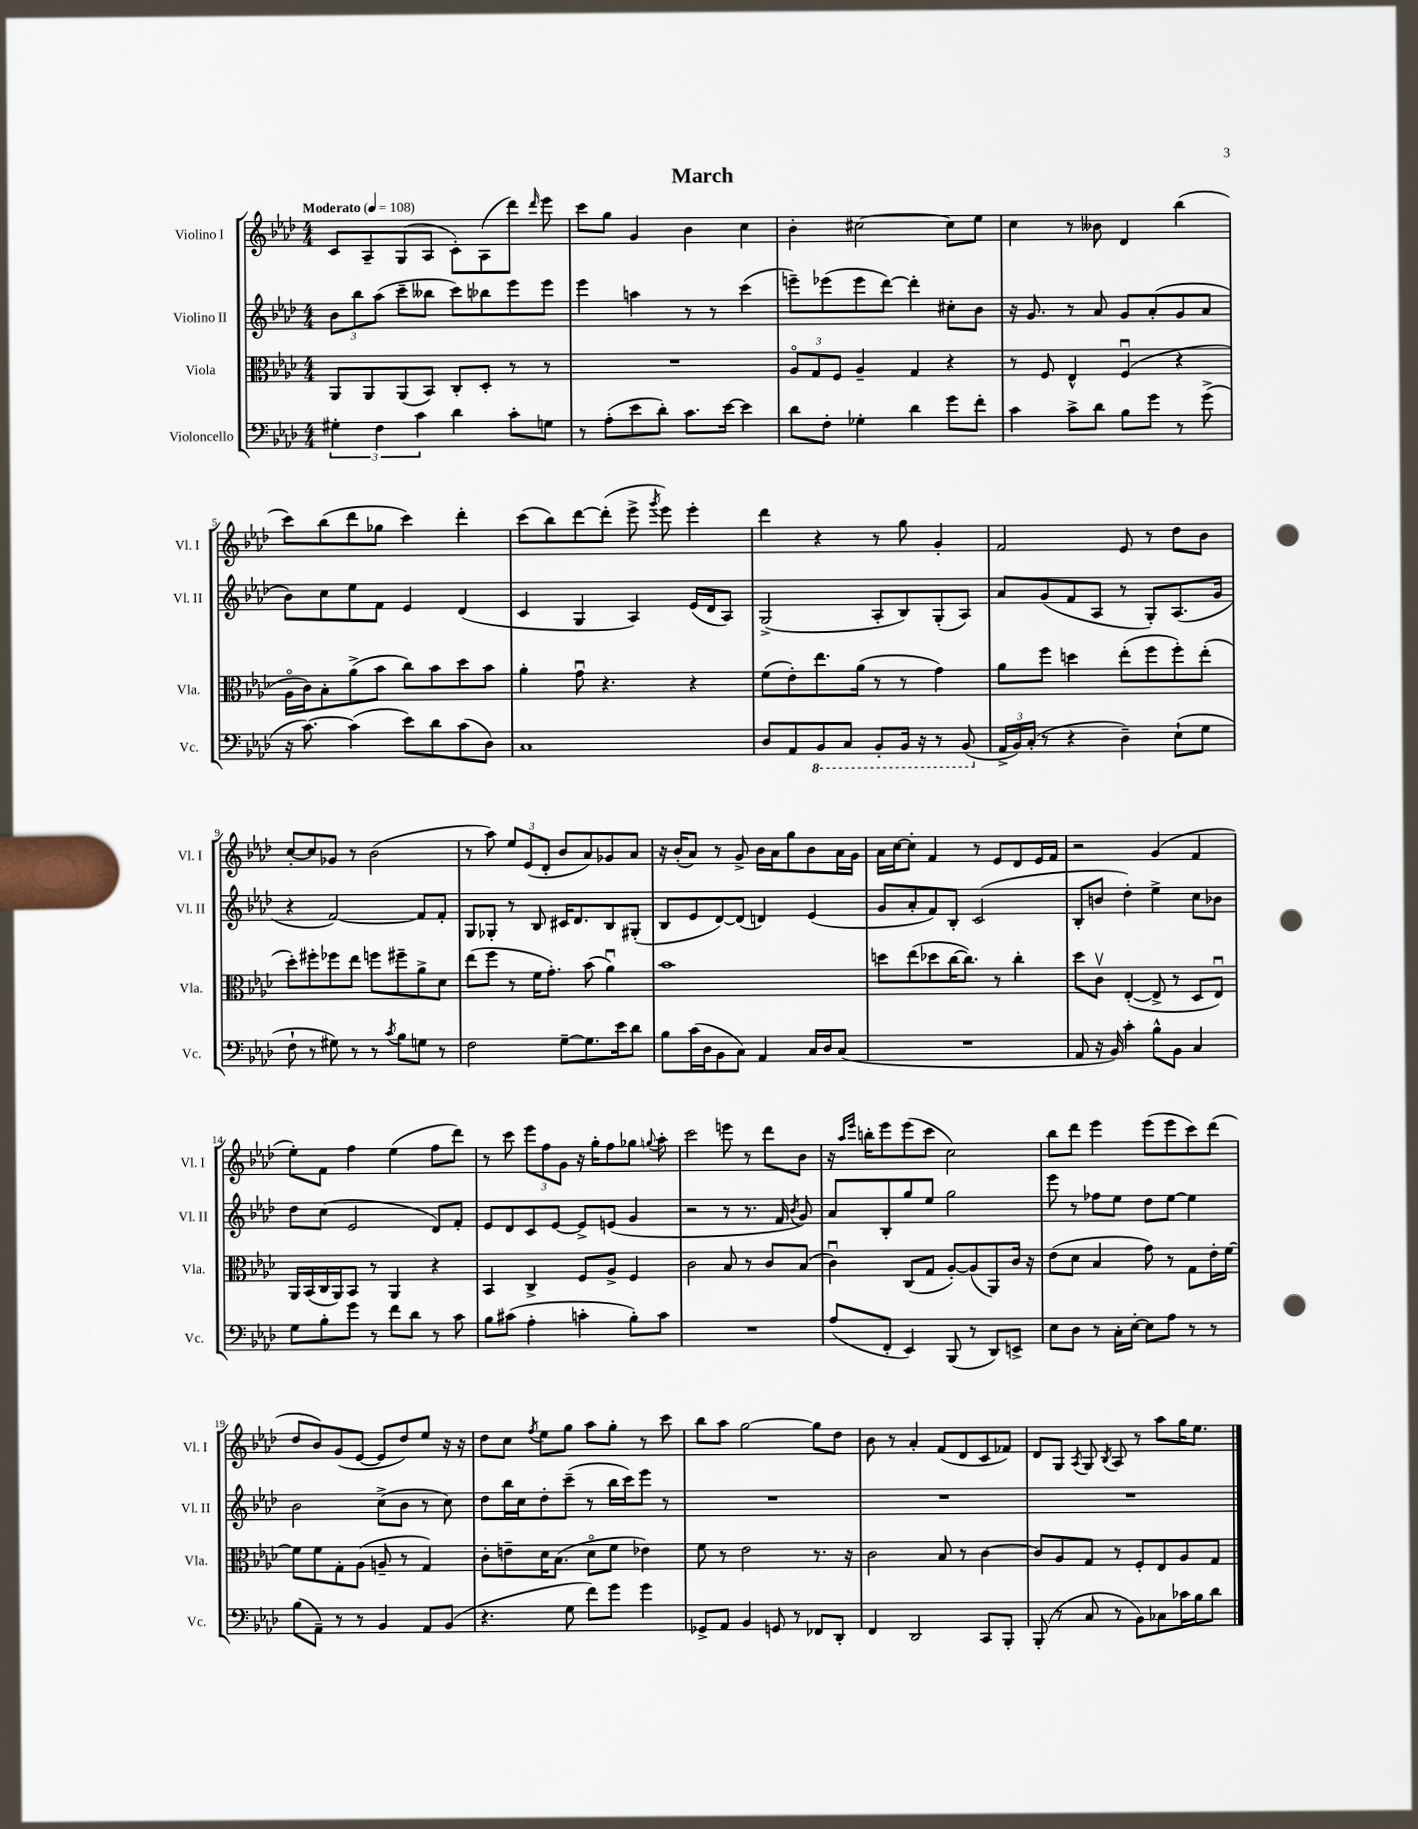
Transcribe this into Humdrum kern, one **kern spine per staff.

**kern	**kern	**kern	**kern
*part4	*part3	*part2	*part1
*staff4	*staff3	*staff2	*staff1
*I"Violoncello	*I"Viola	*I"Violino II	*I"Violino I
*I'Vc.	*I'Vla.	*I'Vl. II	*I'Vl. I
*clefF4	*clefC3	*clefG2	*clefG2
*k[b-e-a-d-]	*k[b-e-a-d-]	*k[b-e-a-d-]	*k[b-e-a-d-]
*M4/4	*M4/4	*M4/4	*M4/4
*MM108	*MM108	*MM108	*MM108
=1	=1	=1	=1
!	!	!	!LO:TX:a:B:t=Moderato
6G#X'\	8AA-/L	12b-\L	8c/L
.	.	12bb-\	.
.	8AA-/	.	8A-~/
6F\	.	(12aa-\J	.
.	(8AA-/	8ccc~\L	(8G/
6c\	.	.	.
.	8BB-/J)	8bb--X\J	8A-/J
4d-\	8C'/L	8ccc\L)	8c'\L)
.	8D-'/J	8bb-X\	(8A-\
8c'\L	8r	8eee-\	8ddd-\J)
.	.	.	16qqddd-/
8Gn\J	8r	8eee-\J	8eee-\
=2	=2	=2	=2
8r	1r	4eee-\	8ccc\L
(8A-'\L	.	.	8gg\J
8e-\	.	4aan\	4g/
8d-'\J)	.	.	.
8.c\L	.	8r	4b-\
.	.	8r	.
[16e-\Jk	.	.	.
4e-\]	.	(4ccc\	4cc\
=3	=3	=3	=3
8d-\L	12A-/L	8eeen~\L)	4b-'\
.	12G/	.	.
8F'\J	.	(8eee-X\	.
.	12F/J	.	.
4G-X'\	4A-~/	8eee-\	[2cc#X\
.	.	[8ddd-\J)	.
4d-\	4G/	4ddd-'\]	.
8g\L	4r	8cc#X'\L	8cc#\L]
8f'\J	.	8b-\J	8ee-\J
=4	=4	=4	=4
4c\	8r	16r	4cc\
.	.	8.g/	.
.	8F/	.	.
8c^\L	4E-^^/	8r	8r
8d-\J	.	8a-/	8b--X\
8B-\L	(4Fu/	8g/L	4d-/
8g\J	.	(8a-'/	.
8r	4r	8g/	(4bb-\
(8g^\	.	8a-/J	.
!!LO:LB:g=z
=5	=5	=5	=5
16r	16A-\LL	8b-\L)	8ccc\L)
[8.c\)	16c\J)	.	.
.	8B-'\	8cc\	(8bb-\
(4c\]	(8a-^\	8ee-\	8ddd-\
.	8b-\J	8f\J	8gg-X\J
8e-\L)	8cc\L)	4e-/	4ccc\)
8d-\	8b-\	.	.
(8c\	8dd-\	(4d-/	4ddd-'\
8D-\J)	8b-\J	.	.
=6	=6	=6	=6
1C	4a-'\	4c/	(8ccc\L
.	.	.	8bb-\)
.	8gu\	4G/	[8ddd-\
.	4.r	.	(8ddd-'\J]
.	.	4A-/)	8eee-^\
.	.	.	8qggg/
.	.	.	8eee-\)
.	4r	(16e-/LL	4eee-'\
.	.	16d-/J	.
.	.	8A-/J)	.
=7	=7	=7	=7
8D-/L	(8f\L	(2G^/	4ddd-\
8AA-/	8e-'\)	.	.
*8ba	*	*	*
8BBB-/	8.ee-\	.	4r
8CC/J	.	.	.
.	(16a-\Jk	.	.
8BBB-'/L	8r	8A-'/L	8r
16BBB-/Jk	8r	8B-/)	8gg\
16r	.	.	.
8r	4g\)	(8G'/	4g'/
(8BBB-/	.	8A-/J)	.
=8	=8	=8	=8
*X8ba	*	*	*
24AA-^/LL	8a-\L	8a-/L	2f/
24BB-/)	.	.	.
(24C'/JJ	.	.	.
8r	8ff\J	(8g/	.
4r	4ddn\	8f/	.
.	.	8A-/J	.
4D-~\)	(8ee-'\L	8r	8e-/
.	8ff\	8G'/L)	8r
(8E-`\L	8ff'\)	(8.A-/	8dd-\L
8G\J	(8ee-'\J	.	8b-\J
.	.	16g/Jk	.
!!LO:LB:g=z
=9	=9	=9	=9
8F`\	8dd-'\L)	4r	[8cc'/L
8r	8ff#X'\	.	8cc/]
8G#X\)	8ff-X\	[2f/)	8g-X/J
8r	8ee-\J	.	8r
8r	8ffn\L	.	(2b-\
8qc/	.	.	.
8B-\L	8ff#X~\	.	.
8Gn\J	8a-^\	8f/L]	.
8r	8d-\J	8f'/J	.
=10	=10	=10	=10
2F\	(8ee-\L	8G/L	8r
.	8ff\J	8G-X'/J	8aa-\)
.	8r	8r	12ee-/L
.	.	.	(12e-/
.	16f\KL	8B-/	.
.	.	.	12d-'/J
.	8.g'\J)	.	.
[8G~\L	.	16c#X/KL	8b-/L
.	.	8.d-/	.
8.G\]	(8b-\	.	8a-/)
.	4a-u\)	8B-/	8g-X/
16e-\k	.	.	.
8d-\J	.	(8G#X'/J	8a-/J
=11	=11	=11	=11
8B-\L	1b-	8B-/L	16r
.	.	.	(16b-'/KL
(16c\L	.	8e-/	8a-/J)
16D-\J	.	.	.
8BB-\	.	[8d-/)	8r
8C\J)	.	(8d-/J]	8g^/
4AA-/	.	4dn/)	16b-\LL
.	.	.	16a-\J
.	.	.	8gg\
16C/LL	.	(4e-/	8b-\
16D-/J	.	.	.
(8C/J	.	.	16a-\L
.	.	.	16g\JJ
=12	=12	=12	=12
1r	8ddn\L	8g/L	16a-\LL
.	.	.	[16cc\J
.	(8ee-\	8a-'/	8cc'\J]
.	8dd-X\	8f/)	4f/
.	[16cc\K	8B-'/J	.
.	8.cc\J])	.	.
.	.	(2c/	8r
.	8r	.	8e-/L
.	4cc'\	.	8d-/
.	.	.	16e-/L
.	.	.	16f/JJ
=13	=13	=13	=13
8AA-/	8dd-\L	8B-'/L	2r
16r	8cv\J	8bn/J	.
16BB-/)	.	.	.
4c'\	([4E-'/	4dd-'\)	.
8B-^^\L	8E-^/]	4ee-^\	(4g/
8BB-\J	8r	.	.
4C/	8D-/L	8cc\L	4f/
.	8E-u/J)	8b-X\J	.
!!LO:LB:g=z
=14	=14	=14	=14
8G\L	16AA-/LL	8dd-\L	8ee-'\L)
.	(16BB-/	.	.
8B-'\	16C/	(8cc\J	8f\J
.	16AA-/J)	.	.
8g\J	8BB-/J	2e-/	4ff\
8r	8r	.	.
8f\L	4AA-/	.	(4ee-\
8d-\J	.	.	.
8r	4r	8d-/L)	8ff\L
8c\	.	8f'/J	8ddd-\J)
=15	=15	=15	=15
8B-\L	4BB-/	8e-/L	8r
(8c#X\J	.	8d-/	8ccc\
4A-'\	4C^/	8c/	12eee-\L
.	.	.	12ff\
.	.	[8e-/J	.
.	.	.	12g\J
4cn'\	8F/L	8e-^/L]	16r
.	.	.	16gg'\KL
.	8A-^/J	(8en/J	8ff\
8B-'\L)	4F/	4g/	8gg-X\J
.	.	.	8qqggn/
8c\J	.	.	8aa-'\
=16	=16	=16	=16
1r	2c\	2r	2ccc\
.	8B-/	8r	8eeen\
.	8r	8.r	8r
.	8c/L	.	8ddd-\L
.	.	16f/	.
.	.	8qb-/	.
.	(8B-/J	8g/)	8b-\J
=17	=17	=17	=17
(8A-/L	4cu\)	8a-/L	16r
.	.	.	16qqaa-/LL
.	.	.	16qqeee-/JJ
.	.	.	16bbn'\KL
8FF'/J	.	8B-'/	8eee-\
4EE-/)	(8C/L	8gg/	(8eee-\
.	8G/J	8ee-/J	8ccc\J
(8BBB-/	[8A-'/L)	2gg\	2cc\)
8r	(8A-/]	.	.
8DD-/L)	8AA-/)	.	.
8EEn^/J	16c/Jk	.	.
.	16r	.	.
=18	=18	=18	=18
8E-\L	(8e-\L	8eee-\	8bb-\L
8D-\J	8d-\J	8r	8ddd-\J
8r	4B-/	8ff-X\L	4eee-\
16C'\LL	.	8ee-\J	.
[16E-'\JJ	.	.	.
8E-\L]	8g\)	8dd-\L	(8eee-\L
8A-\J	8r	[8ee-\J	8eee-\
8r	8G\L	4ee-\]	8ccc\)
8r	16e-'\L	.	(8ddd-\J
.	[16f\JJ	.	.
!!LO:LB:g=z
=19	=19	=19	=19
(8B-\L	8f\L]	2b-\	8dd-/L
8AA-~\J)	8f\	.	8b-/)
8r	8G'\	.	(8g/
8r	(8A-\J	.	[8e-/J
4BB-/	8An~/	(8cc^\L	8e-/L]
.	8r	8b-\J	8dd-/)
8AA-/L	4G/)	8r	8ee-/J
(8BB-/J	.	8cc\)	16r
.	.	.	16r
=20	=20	=20	=20
4.r	8c'\L	8dd-\L	8dd-\L
.	8en~\	16bb-\L	8cc\J
.	.	16cc\J	.
.	.	.	8qff/
.	16d-\K	8dd-'\	8ee-\L
.	(8.B-\J	.	.
8G\	.	(8ccc~\J	8gg\J
8f\L)	8d-\L	8r	8aa-\L
8g\J	8f\J	16bb-\LL	8gg'\J
.	.	16ccc\J)	.
4g\	4e-X\)	8eee-\J	8r
.	.	8r	8ccc\
=21	=21	=21	=21
8GG-X^/L	8f\	1r	8bb-\L
8AA-/J	8r	.	8aa-\J
4BB-/	2e-\	.	[2gg\
8GGn/	.	.	.
8r	.	.	.
8FF-X/L	8.r	.	8gg\L]
8DD-'/J	.	.	8dd-\J
.	16r	.	.
=22	=22	=22	=22
4FF/	2c\	1r	8b-\
.	.	.	8r
2DD-/	.	.	4a-'/
.	8B-/	.	(8f/L
.	8r	.	8d-/
8CC/L	[4c\	.	8c/
8BBB-'/J	.	.	8f-X/J)
=23	=23	=23	=23
(8BBB-'/	8c/L]	1r	8d-/L
8r	8A-/	.	8G/J
.	.	.	8qA-/
8C/	8G/J	.	8G/
.	.	.	8qB-/
8r	8r	.	8A-/
8BB-\L)	8F'/L	.	8r
8C-X\	8E-/	.	8aa-\L
16c-X\L	8A-/	.	16gg\K
16B-\J	.	.	8.ee-\J
8d-\J	8G/J	.	.
==	==	==	==
*-	*-	*-	*-
